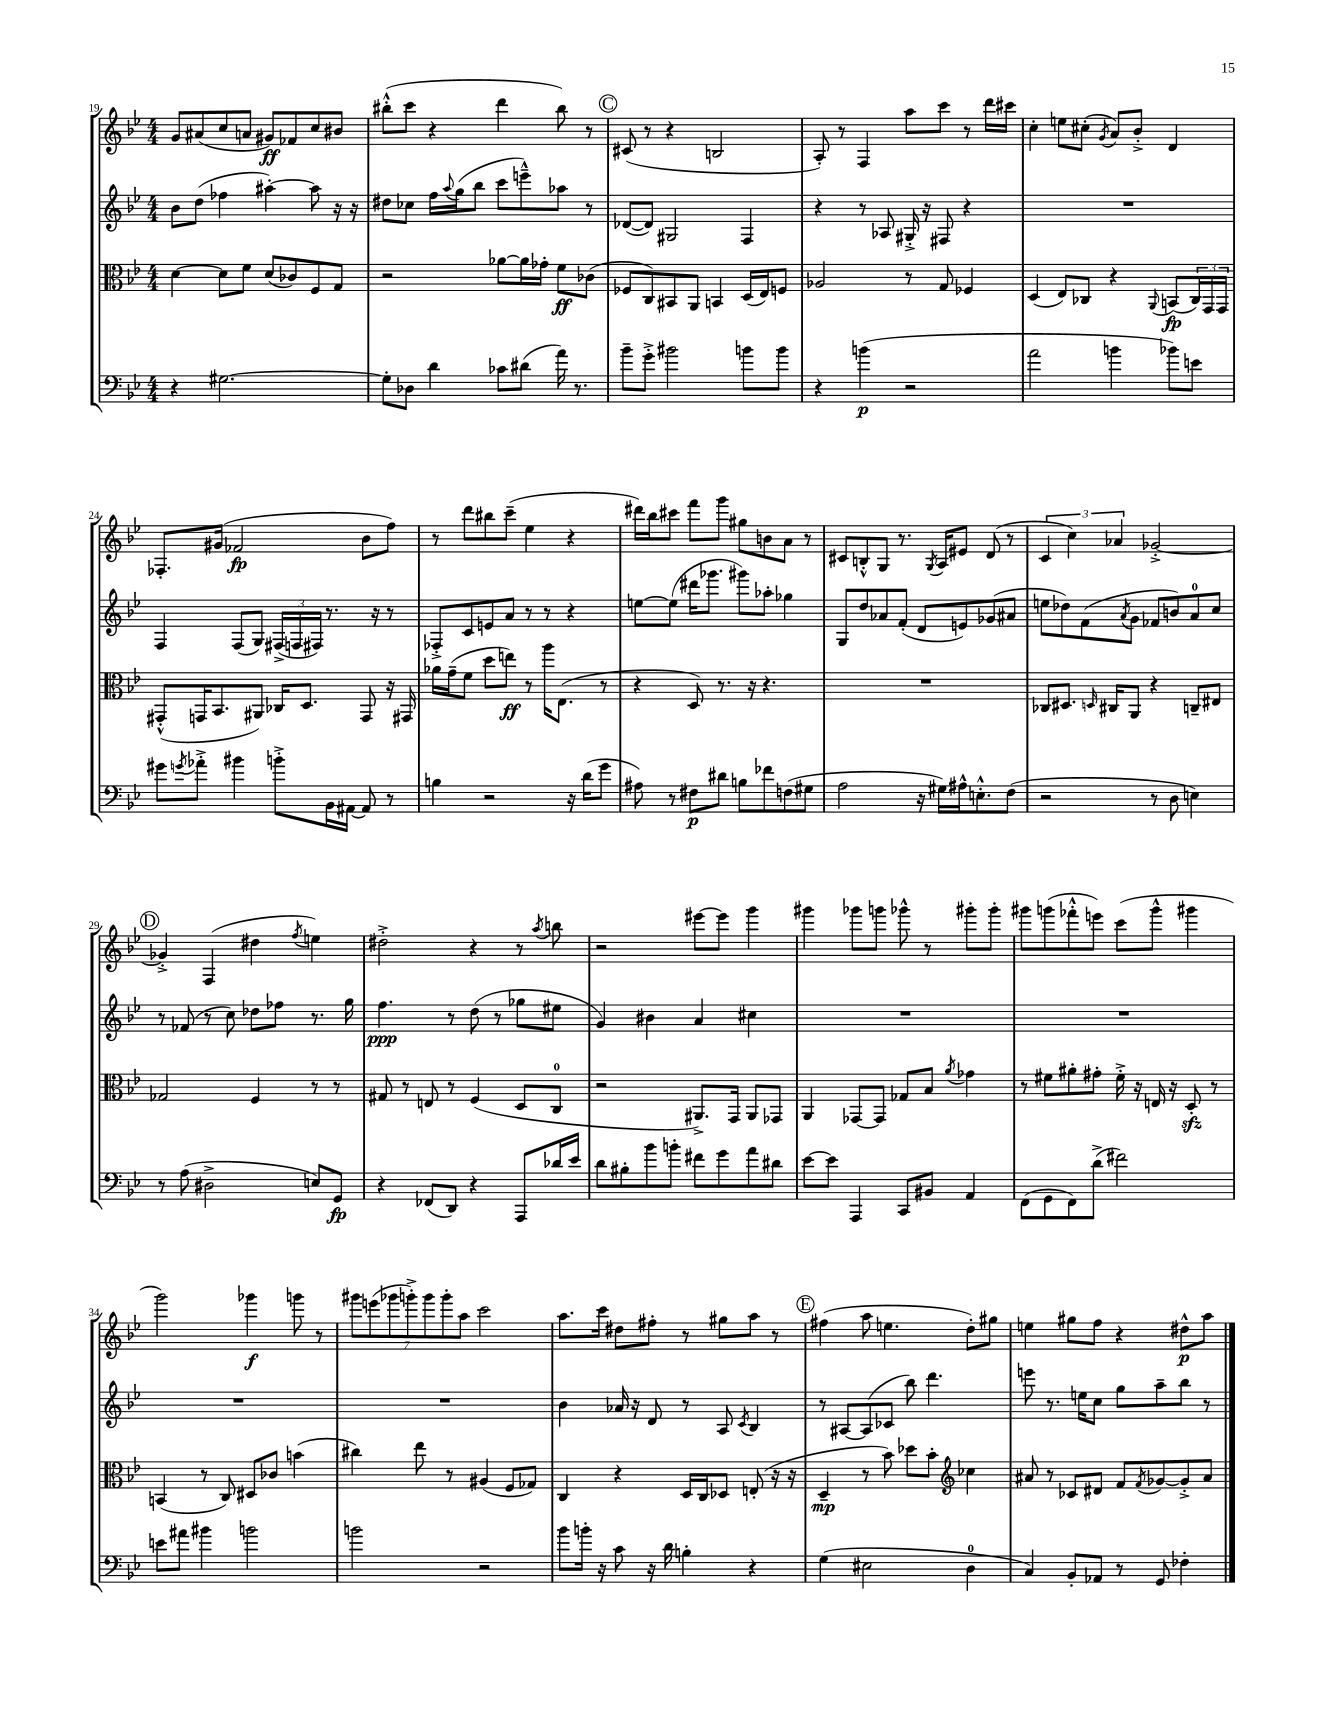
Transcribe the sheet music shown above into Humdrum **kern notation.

**kern	**dynam	**kern	**dynam	**kern	**dynam	**kern	**dynam
*part4	*part4	*part3	*part3	*part2	*part2	*part1	*part1
*staff4	*staff4	*staff3	*staff3	*staff2	*staff2	*staff1	*staff1
*clefF4	*	*clefC3	*	*clefG2	*	*clefG2	*
*k[b-e-]	*	*k[b-e-]	*	*k[b-e-]	*	*k[b-e-]	*
*M4/4	*	*M4/4	*	*M4/4	*	*M4/4	*
=19	=19	=19	=19	=19	=19	=19	=19
4r	.	[4d\	.	8b-\L	.	8g/L	.
.	.	.	.	(8dd\J	.	(8a#X/	.
[2.G#X\	.	8d\L]	.	4ff-X\	.	8cc/	.
.	.	8f\J	.	.	.	8an/J	.
.	.	(8d/L	.	[4aa#X'\)	.	8g#X/L)	ff
.	.	8c-X/)	.	.	.	8f-X/	.
.	.	8F/	.	8aa#\]	.	8cc/	.
.	.	8G/J	.	16r	.	8b#X/J	.
.	.	.	.	16r	.	.	.
=20	=20	=20	=20	=20	=20	=20	=20
8G#'\L]	.	2r	.	8dd#X\L	.	(8bb#X'^^\L	.
8D-X\J	.	.	.	8cc-X\J	.	8ccc\J	.
4d\	.	.	.	16ff\LL	.	4r	.
.	.	.	.	8qqaa/	.	.	.
.	.	.	.	(16gg\J	.	.	.
.	.	.	.	8bb-\J	.	.	.
8c-X\L	.	[8a-X\L	.	8ccc\L	.	4ddd\	.
(8d#X\J	.	16a-\L]	.	8eeen~^^\)	.	.	.
.	.	16g-X'\JJ	.	.	.	.	.
16a\)	.	8f\L	ff	8aa-X\J	.	8bb#\)	.
8.r	.	.	.	.	.	.	.
.	.	(8c-X\J	.	8r	.	8r	.
!!LO:REH:place=s1:t=C
=21	=21	=21	=21	=21	=21	=21	=21
8b-~\L	.	8F-X/L	.	([8d-X/L	.	(8c#X/	.
8g'^\J	.	8C/)	.	8d-/J])	.	8r	.
2b#X\	.	8BB#X/	.	2G#X/	.	4r	.
.	.	8AA/J	.	.	.	.	.
.	.	4BBn/	.	.	.	2Bn/	.
8bn\L	.	(16D/LL	.	4F/	.	.	.
.	.	16E-/J)	.	.	.	.	.
8b\J	.	8Fn/J	.	.	.	.	.
=22	=22	=22	=22	=22	=22	=22	=22
4r	.	2A-X/	.	4r	.	8A'/)	.
.	.	.	.	.	.	8r	.
(4bn\	p	.	.	8r	.	4F/	.
.	.	.	.	8A-X/	.	.	.
2r	.	8r	.	16G#X'^/	.	8aa\L	.
.	.	.	.	16r	.	.	.
.	.	8G/	.	8F#X/	.	8ccc\J	.
.	.	4F-X/	.	4r	.	8r	.
.	.	.	.	.	.	16ddd\LL	.
.	.	.	.	.	.	16ccc#X\JJ	.
=23	=23	=23	=23	=23	=23	=23	=23
2a\	.	(4D/	.	1r	.	4cc'\	.
.	.	8E-/L)	.	.	.	8een\L	.
.	.	8C-X/J	.	.	.	(8cc#X'\J	.
.	.	.	.	.	.	8qg/	.
4bn\	.	4r	.	.	.	8a/L)	.
.	.	.	.	.	.	8b-'^/J	.
.	.	8qqAA/	.	.	.	.	.
8b-X\L)	.	(8BBn/L	fp	.	.	4d/	.
8en\J	.	24C-/L)	.	.	.	.	.
.	.	24GG/	.	.	.	.	.
.	.	24GG/JJ	.	.	.	.	.
!!LO:LB:g=z
=24	=24	=24	=24	=24	=24	=24	=24
8g#X\L	.	(8GG#X'^^/L	.	4F/	.	8.F-X'/L	.
8qgn/	.	.	.	.	.	.	.
8a-X'^\J	.	16GGn/K	.	.	.	.	.
.	.	8.BB-/	.	.	.	(16g#X/Jk	.
4b#X\	.	.	.	(8F/L	.	2f-X/	fp
.	.	8AA#X/J)	.	8G/J)	.	.	.
8bn'^\L	.	16C-X/KL	.	(24F#X^/LL	.	.	.
.	.	.	.	24Fn/	.	.	.
.	.	8.D/J	.	.	.	.	.
.	.	.	.	24F#X/JJ)	.	.	.
16BB-\L	.	.	.	8.r	.	.	.
[16AA#X\JJ	.	.	.	.	.	.	.
8AA#/]	.	8GG/	.	.	.	8b-\L	.
.	.	.	.	16r	.	.	.
8r	.	16r	.	8r	.	8ff\J)	.
.	.	16GG#X/	.	.	.	.	.
=25	=25	=25	=25	=25	=25	=25	=25
4Bn\	.	16a-X\LL	.	8F-X'^/L	.	8r	.
.	.	(16g~\J	.	.	.	.	.
.	.	8f\J	.	8c/	.	8ddd\L	.
2r	.	8dd\L	.	8en/	.	8bb#X\	.
.	.	8een\J)	ff	8a/J	.	(8ccc~\J	.
.	.	8r	.	8r	.	4ee-\	.
.	.	16aa\KL	.	8r	.	.	.
.	.	(8.E-\J	.	.	.	.	.
16r	.	.	.	4r	.	4r	.
(16d\KL	.	.	.	.	.	.	.
8g\J	.	8r	.	.	.	.	.
=26	=26	=26	=26	=26	=26	=26	=26
8A#X\)	.	4r	.	[8een\L	.	16ddd#X\LL)	.
.	.	.	.	.	.	16bb-\J	.
8r	.	.	.	(8ee\J]	.	8ccc#X\J	.
8F#X\L	p	8D/)	.	16ddd#X\KL	.	8fff\L	.
.	.	.	.	8.ggg-X\J	.	.	.
8d#X\J	.	8.r	.	.	.	8ggg\J	.
8Bn\L	.	.	.	8ggg#X\L)	.	8gg#X\L	.
.	.	16r	.	.	.	.	.
8f-X\	.	4.r	.	8aa-X'\J	.	8bn\	.
(8Fn\	.	.	.	4gg-X\	.	8a\J	.
8G#X\J	.	.	.	.	.	8r	.
=27	=27	=27	=27	=27	=27	=27	=27
2A\	.	1r	.	8G/L	.	8c#X/L	.
.	.	.	.	8dd/	.	8Bn'^^/	.
.	.	.	.	8a-X/	.	8G/J	.
.	.	.	.	(8f'/J	.	8.r	.
16r	.	.	.	8d/L	.	.	.
.	.	.	.	.	.	8qG/	.
16G#X\LL)	.	.	.	.	.	16A/KL	.
16A#X^^\J	.	.	.	8en/)	.	8e#X/J	.
8.En'^^\	.	.	.	.	.	.	.
.	.	.	.	(8g-X/	.	(8d/	.
(8F\J	.	.	.	8a#X/J	.	8r	.
=28	=28	=28	=28	=28	=28	=28	=28
2r	.	8C-X/L	.	8een\L	.	6c/	.
.	.	8.D#X/J	.	8dd-X\)	.	.	.
.	.	.	.	.	.	6cc\)	.
.	.	.	.	(8f\	.	.	.
.	.	16qqDn/	.	.	.	.	.
.	.	16C#X/KL	.	.	.	.	.
.	.	.	.	.	.	6a-X/	.
.	.	.	.	8qa/	.	.	.
.	.	8AA/J	.	8g\J	.	.	.
8r	.	4r	.	8f-X/L	.	[2g-X'^/	.
8D\	.	.	.	8bn/)	.	.	.
4En\)	.	8Cn~/L	.	8a/	.	.	.
.	.	8E#X/J	.	8cc/J	.	.	.
!!LO:LB:g=z
!!LO:REH:place=s1:t=D
=29	=29	=29	=29	=29	=29	=29	=29
8r	.	2G-X/	.	8r	.	4g-X'^/]	.
(8A\	.	.	.	(8f-X/	.	.	.
2D#X^\	.	.	.	8r	.	(4F/	.
.	.	.	.	8cc\)	.	.	.
.	.	4F/	.	8dd-X\L	.	4dd#X\	.
.	.	.	.	8ff-X\J	.	.	.
.	.	.	.	.	.	8qff/	.
8En/L)	.	8r	.	8.r	.	4een\)	.
8GG/J	fp	8r	.	.	.	.	.
.	.	.	.	16gg\	.	.	.
=30	=30	=30	=30	=30	=30	=30	=30
4r	.	8G#X/	.	4.ff\	ppp	2dd#X'^\	.
.	.	8r	.	.	.	.	.
(8FF-X/L	.	8En/	.	.	.	.	.
8DD/J)	.	8r	.	8r	.	.	.
4r	.	(4F/	.	(8dd\	.	4r	.
.	.	.	.	8r	.	.	.
8AAA/L	.	8D/L	.	8gg-X\L	.	8r	.
.	.	.	.	.	.	8qaa/	.
16d-X/L	.	8C/J	.	8ee#X\J	.	8bbn\	.
16e-/JJ	.	.	.	.	.	.	.
=31	=31	=31	=31	=31	=31	=31	=31
8d\L	.	2r	.	4g/)	.	2r	.
8B#X'\	.	.	.	.	.	.	.
8b-\	.	.	.	4b#X\	.	.	.
8bn'\J	.	.	.	.	.	.	.
8f#X\L	.	8.AA#X^/L)	.	4a/	.	[8eee#X\L	.
8g\	.	.	.	.	.	8eee#\J]	.
.	.	16GG/Jk	.	.	.	.	.
8a\	.	8AA#/L	.	4cc#X\	.	4ggg\	.
8d#X\J	.	8GG-X/J	.	.	.	.	.
=32	=32	=32	=32	=32	=32	=32	=32
[8e-\L	.	4AA/	.	1r	.	4ggg#X\	.
8e-\J]	.	.	.	.	.	.	.
4AAA/	.	[8GG-X/L	.	.	.	8ggg-X\L	.
.	.	8GG-/J]	.	.	.	8gggn\J	.
8CC/L	.	8G-X/L	.	.	.	8ggg-X^^\	.
8BB#X/J	.	8B-/J	.	.	.	8r	.
.	.	8qa/	.	.	.	.	.
4AA/	.	4g-X\	.	.	.	8ggg#X'\L	.
.	.	.	.	.	.	8ggg#'\J	.
=33	=33	=33	=33	=33	=33	=33	=33
(8FF\L	.	8r	.	1r	.	8ggg#X\L	.
8GG\	.	8f#X\L	.	.	.	(8gggn\	.
8FF\)	.	8a#X'\	.	.	.	8fff-X'^^\	.
(8d^\J	.	8g#X'\J	.	.	.	8eeen\J)	.
2f#X\)	.	16f#'^\	.	.	.	(8ccc\L	.
.	.	16r	.	.	.	.	.
.	.	16En/	.	.	.	8ggg^^\J	.
.	.	16r	.	.	.	.	.
.	.	8Dzz'/	.	.	.	4ggg#X\	.
.	.	8r	.	.	.	.	.
!!LO:LB:g=z
=34	=34	=34	=34	=34	=34	=34	=34
8en\L	.	(4BBn/	.	1r	.	2ggg\)	.
8a#X\J	.	.	.	.	.	.	.
4b#X\	.	8r	.	.	.	.	.
.	.	8C/)	.	.	.	.	.
2bn\	.	8D#X/L	.	.	.	4ggg-X\	f
.	.	8c-X/J	.	.	.	.	.
.	.	(4bn\	.	.	.	8gggn\	.
.	.	.	.	.	.	8r	.
=35	=35	=35	=35	=35	=35	=35	=35
2bn\	.	4cc#X\)	.	1r	.	14ggg#X\L	.
.	.	.	.	.	.	(14eeen\	.
.	.	.	.	.	.	14ggg-X\	.
.	.	.	.	.	.	14gggn'^\)	.
.	.	8ee-\	.	.	.	.	.
.	.	.	.	.	.	14ggg\	.
.	.	.	.	.	.	14ggg'\	.
.	.	8r	.	.	.	.	.
.	.	.	.	.	.	14aa\J	.
2r	.	(4A#X/	.	.	.	2ccc\	.
.	.	8F/L	.	.	.	.	.
.	.	8G-X/J)	.	.	.	.	.
=36	=36	=36	=36	=36	=36	=36	=36
8b-\L	.	4C/	.	4b-\	.	8.aa\L	.
16bn'\Jk	.	.	.	.	.	.	.
16r	.	.	.	.	.	16ccc\Jk	.
8c\	.	4r	.	16a-X/	.	8dd#X\L	.
.	.	.	.	16r	.	.	.
16r	.	.	.	8d/	.	8ff#X'\J	.
16d\	.	.	.	.	.	.	.
4Bn'\	.	16D/LL	.	8r	.	8r	.
.	.	16C/J	.	.	.	.	.
.	.	8D-X/J	.	8A/	.	8gg#X\L	.
.	.	.	.	8qc/	.	.	.
4r	.	(8En'/	.	4B-/	.	8aa\J	.
.	.	16r	.	.	.	8r	.
.	.	16r	.	.	.	.	.
!!LO:REH:place=s1:t=E
=37	=37	=37	=37	=37	=37	=37	=37
(4G\	.	4D~/	mp	8r	.	(4ff#X\	.
.	.	.	.	[8A#X/L	.	.	.
2E#X\	.	8r	.	(8A#/]	.	8aa\	.
.	.	8b-\)	.	8c-X/J	.	4.een\	.
.	.	8dd-X\L	.	8bb-\)	.	.	.
.	.	8b-'\J	.	4.ddd\	.	.	.
*	*	*clefG2	*	*	*	*	*
4D\	.	4cc-X\	.	.	.	8dd'\L)	.
.	.	.	.	.	.	8gg#X\J	.
=38	=38	=38	=38	=38	=38	=38	=38
4C/)	.	8a#X/	.	8eeen\	.	4een\	.
.	.	8r	.	8.r	.	.	.
8BB-'/L	.	8c-X/L	.	.	.	8gg#X\L	.
.	.	.	.	16een\KL	.	.	.
8AA-X/J	.	8d#X/J	.	8cc\J	.	8ff\J	.
8r	.	8f/L	.	8gg\L	.	4r	.
.	.	8qf/	.	.	.	.	.
8GG/	.	[8g-X/	.	8aa~\	.	.	.
4F-X'\	.	8g-'^/]	.	8bb-\J	.	8dd#X^^\L	p
.	.	8a#/J	.	8r	.	8aa\J	.
==	==	==	==	==	==	==	==
*-	*-	*-	*-	*-	*-	*-	*-
